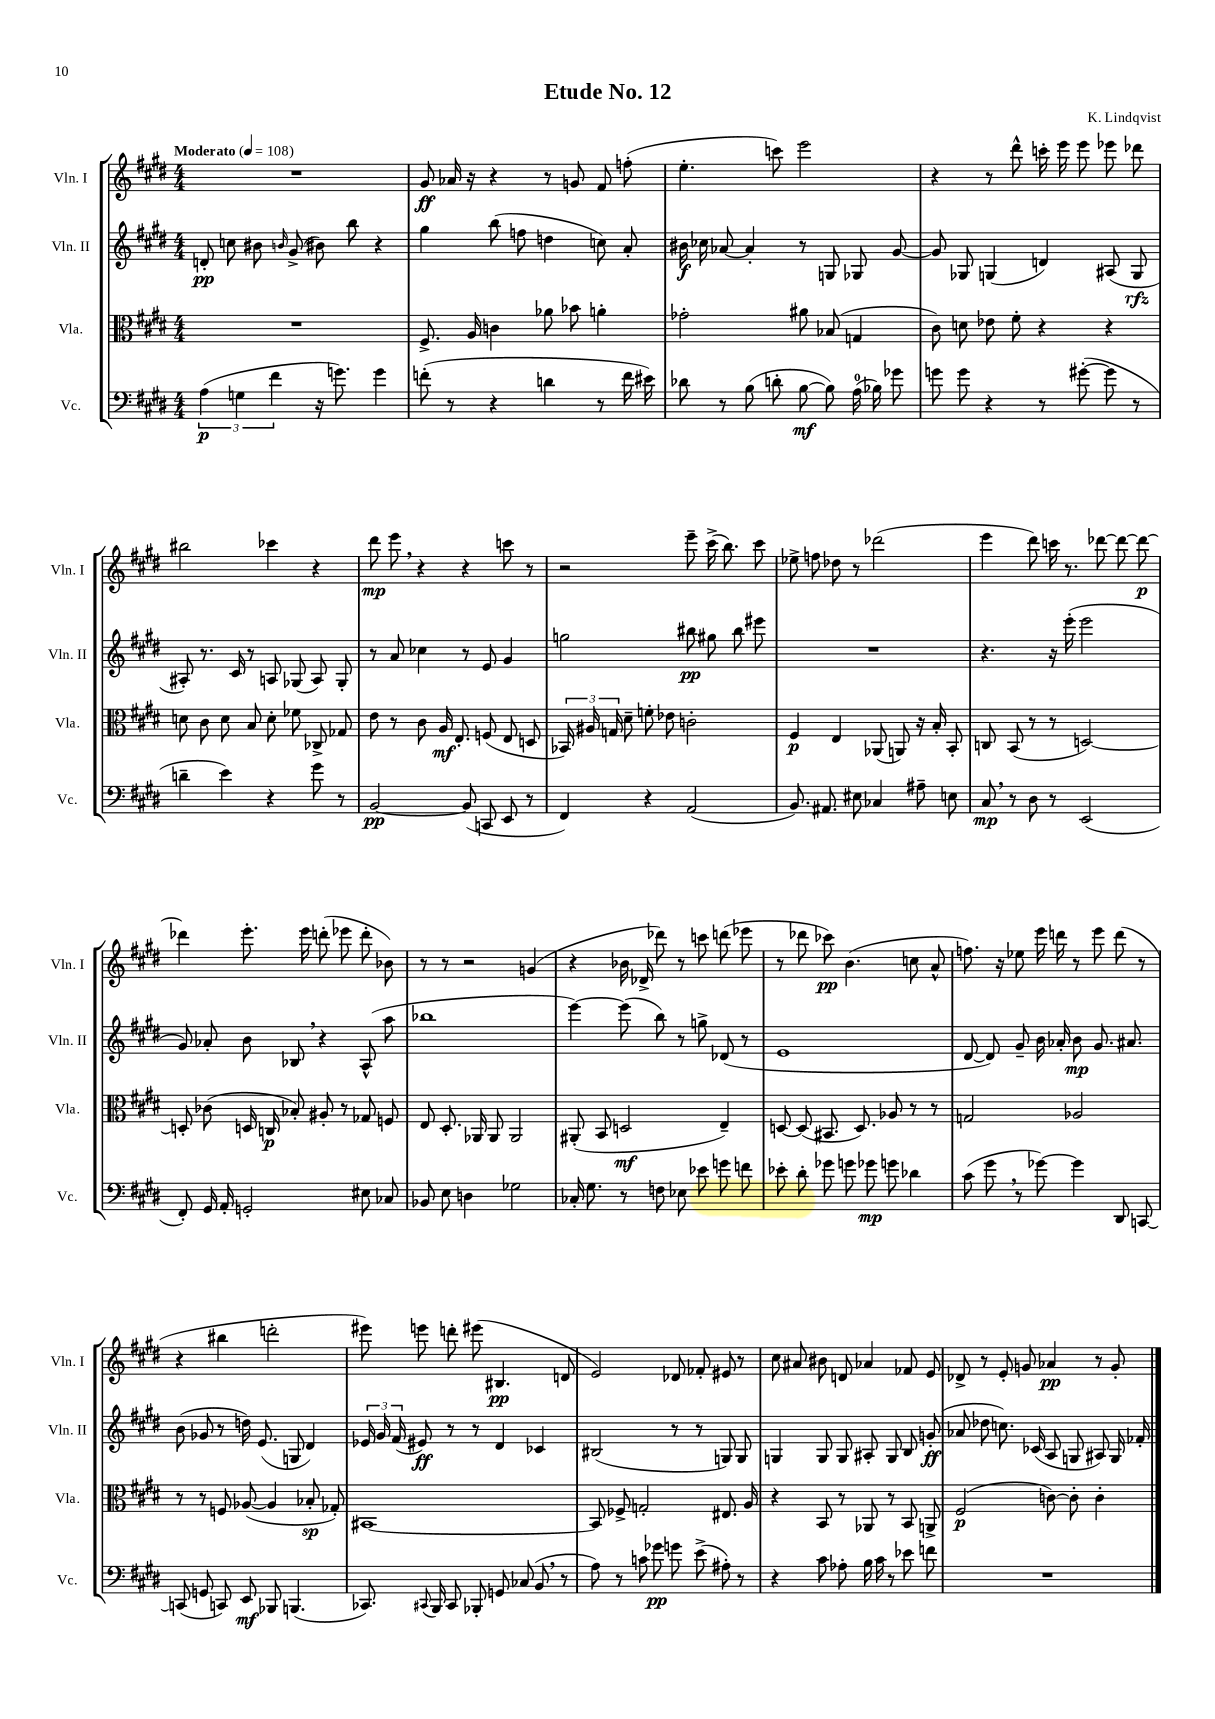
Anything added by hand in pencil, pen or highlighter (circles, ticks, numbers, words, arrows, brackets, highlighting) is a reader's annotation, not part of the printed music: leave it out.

**kern	**kern	**kern	**kern
*staff4	*staff3	*staff2	*staff1
*clefF4	*clefC3	*clefG2	*clefG2
*k[f#c#g#d#]	*k[f#c#g#d#]	*k[f#c#g#d#]	*k[f#c#g#d#]
*M4/4	*M4/4	*M4/4	*M4/4
*MM108	*MM108	*MM108	*MM108
(6A	1r	8d'	1r
.	.	8cc	.
6G	.	.	.
.	.	8b#	.
6f#	.	.	.
.	.	16qqb	.
.	.	(8g#^	.
16r	.	8b#)	.
8.g)	.	.	.
.	.	8bb	.
4g	.	4r	.
=	=	=	=
(8f'	8.F#^	4gg#	8g#
8r	.	.	16a-
.	16A	.	16r
4r	4c	(8bb	4r
.	.	8ff	.
4d	8a-	4dd	8r
.	8b-	.	8g
8r	4a'	8cc)	8f#
16f	.	8a'	(8ff'
16e#)	.	.	.
=	=	=	=
8d-	2g-'	16b#	4.ee'
.	.	16cc-	.
8r	.	[8a-	.
(8B	.	4a-']	.
8d'	.	.	8ccc)
[8B	8a#	8r	2eee
8B])	(8B-	8G	.
(16A	4G	8G-	.
16B-)	.	.	.
8g-	.	[8g#	.
=	=	=	=
8g	8c#)	8g#]	4r
8g	8d	8G-	.
4r	8e-	(4G	8r
.	8f#'	.	8ddd#^^
8r	4r	4d)	16ccc'
.	.	.	16eee
([8g#'	.	.	8eee
8g#]	4r	(8A#	8eee-
8r	.	8G	8ddd-
=	=	=	=
4d~	8d	8A#')	2bb#
.	8c#	8.r	.
4e)	8d	.	.
.	.	16c#	.
.	8B	8r	.
4r	8d'	8A	4ccc-
.	8f-	(8G-	.
8g#	8C-^	8A)	4r
8r	8G-	8G-'	.
=	=	=	=
[2BB	8e	8r	8ddd#
.	8r	8a	8eee
.	8c#	4cc-	4r
.	16A	.	.
.	8.E'	.	.
(8BB]	.	8r	4r
8CC	(8F	8e	.
8EE	8E	4g#	8ccc
8r	8D	.	8r
=	=	=	=
4FF#)	24BB-)	2gg	2r
.	24A#	.	.
.	24G	.	.
.	8d#~	.	.
4r	8f'	.	.
.	8e-	.	.
(2AA	2c'	8bb#	8eee~
.	.	8gg#	(16ccc#^
.	.	.	8.bb)
.	.	8bb#	.
.	.	8eee#	8ccc#
=	=	=	=
8.BB)	4F#	1r	8ee-^
.	.	.	8ff
8.AA#	.	.	.
.	4E	.	8dd-
8E#	.	.	8r
4C-	(8AA-	.	(2ddd-
.	8AA)	.	.
8A#~	16r	.	.
.	16B'	.	.
8E	8BB'	.	.
=	=	=	=
8C#	8C	4.r	4eee
8r	(8BB	.	.
8D#	8r	.	8ddd#)
8r	8r	16r	16ccc
.	.	(16eee'	8.r
(2EE	[2D)	2eee	.
.	.	.	[8ddd-
.	.	.	8ddd-_
.	.	.	8ddd-_
=	=	=	=
8FF#')	8D']	8g#)	4ddd-]
16GG#	(8c-	8a-'	.
16AA'	.	.	.
2GG'	16D	8b	8.eee'
.	16C	.	.
.	8B-')	8B-	.
.	.	.	16eee
.	8A#'	4r	(8ddd'
.	8r	.	8eee-
8E#	8G-	(8A^^	8ddd'
8C-	8F	8aa	8b-)
=	=	=	=
8BB-	8E	1bb-	8r
8E	8.D#'	.	8r
4D	.	.	2r
.	16AA-	.	.
.	8AA-	.	.
2G-	2AA-	.	.
.	.	.	(4g
=	=	=	=
16C-'	(8AA#'	[4eee)	4r
8.G#	.	.	.
.	8BB	.	.
8r	2D	(8eee]	16b-
.	.	.	16d-^
8F	.	8bb)	8ddd-)
8E-	.	8r	8r
8e-	.	8gg^	8ccc
8g	4E~)	(8d-	(8ddd
8f	.	8r	8eee-
=	=	=	=
8e-'	[8D	1e	8r
8d#'	(8D]	.	8ddd-
8g-	8.BB#	.	8ccc-)
8g	.	.	(4.b
.	8.D)	.	.
8g-	.	.	.
8g	8A-	.	.
4d-	8r	.	8cc
.	8r	.	8a^^
=	=	=	=
(8c#	2G	[8d#	8.ff)
8g#	.	8d#])	.
.	.	.	16r
8r	.	8g#~	8ee-
[8g-)	.	16b	16eee
.	.	16a-'	16ddd
4g-]	2A-	8b	8r
.	.	8.g#	8eee
8DD#	.	.	(8ddd
.	.	8.a#	.
[8CC	.	.	8r
=	=	=	=
(8CC]	8r	(8b	4r
8GG	8r	8g-	.
8CC)	8F	8r	4bb#
8EE	([8A-	16dd)	.
.	.	(8.e	.
8BBB-	4A-]	.	2ddd'
(4.BBB	.	8G	.
.	8B-'	4d#)	.
.	8G-')	.	.
=	=	=	=
8.CC-)	[1BB#	24e-	8eee#)
.	.	24g#	.
.	.	(24f#	.
.	.	8e#)	8eee
8qqCC#	.	.	.
16BBB	.	.	.
8CC#	.	8r	8ddd'
8BBB-'	.	8r	(8eee#
8GG	.	4d#	4.B#
(8C-	.	.	.
8BB	.	4c-	.
8r	.	.	8d
=	=	=	=
8A)	8BB#]	(2B#	2e)
8r	8F-^	.	.
8c	2G'	.	.
8g-	.	.	.
8g	.	8r	8d-
(8e^	.	8r	8f-'
8A#')	8.E#	8G)	8e#
8r	.	8G	8r
.	16A	.	.
=	=	=	=
4r	4r	4G	8cc#
.	.	.	8a#
8c#	8BB	8G	8b#
8A-'	8r	8G	8d
16B	8AA-	8A#'	4a-
16c#	.	.	.
8r	8r	8G	.
8e-	8BB	8B	8f-
8f	8AA^	(8g'	8e
=	=	=	=
1r	(2F#	8a-	8d-^
.	.	8dd-	8r
.	.	8.cc)	8e'
.	.	.	8g
.	.	(16c-	.
.	[8c)	8A	4a-
.	8c']	8G	.
.	4c'	8A#)	8r
.	.	16G	8g'
.	.	16f-'	.
==	==	==	==
*-	*-	*-	*-
